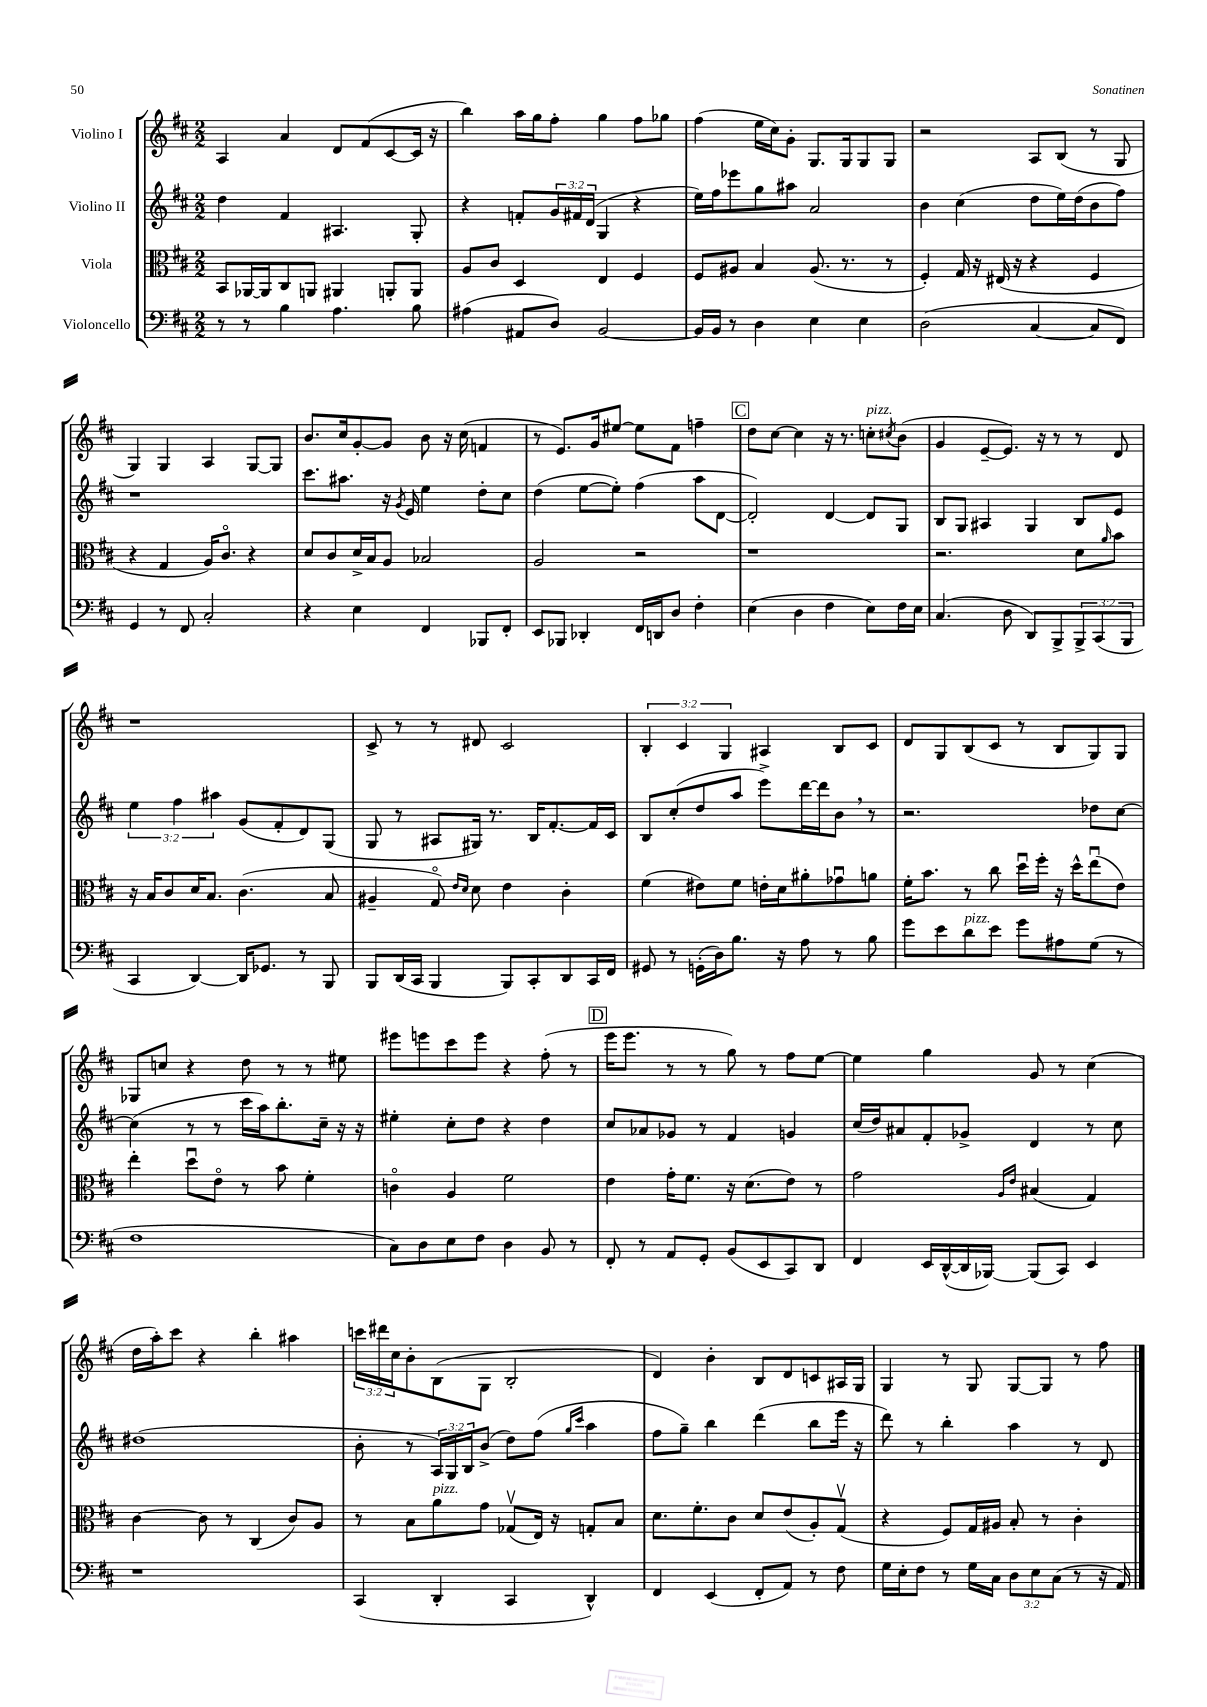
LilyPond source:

<<
\new StaffGroup <<
\new Staff = "s0" \with { instrumentName = "Violino I" } {
    \clef treble \key d \major \numericTimeSignature \time 2/2 \override Staff.TupletNumber.text = #tuplet-number::calc-fraction-text
    a4 a'4 d'8 fis'8( cis'8~ cis'16 r16 |
    b''4) a''16 g''16 fis''8-. g''4 fis''8 ges''8 |
    fis''4( e''16 cis''16) g'8-. g8. g16 g8 g8 |
    r2 a8 b8( r8 g8 |
    g4) g4 a4 g8~ g8 |
    b'8. cis''16 g'8~-. g'8 b'8 r16 cis''16( f'4 |
    r8 e'8.) g'16 eis''8~ eis''8 fis'8 f''4-- |
    \mark \markup { \box "C" } d''8 cis''8~ cis''4 r16 r8. c''8-.^\markup { \italic "pizz." } \acciaccatura { cis''8 } b'8( |
    g'4 e'8~-- e'8.) r16 r8 r8 d'8 |
    r1 |
    cis'8-> r8 r8 dis'8 cis'2 |
    \tuplet 3/2 { b4-. cis'4 g4 } ais4 b8 cis'8 |
    d'8 g8 b8( cis'8 r8 b8 g8) g8 |
    ges8 c''8 r4 d''8 r8 r8 eis''8 |
    eis'''8 e'''8 cis'''8 e'''8 r4 fis''8-.( r8 |
    \mark \markup { \box "D" } e'''16 e'''8. r8 r8 g''8) r8 fis''8 e''8~ |
    e''4 g''4 g'8 r8 cis''4( |
    d''16 a''16-.) cis'''8 r4 b''4-. ais''4 |
    \tuplet 3/2 { c'''16 dis'''16 cis''16 } b'8-. b8( g8 b2-. |
    d'4) b'4-. b8 d'8 c'8 ais16 g16 |
    g4 r8 g8 g8~ g8 r8 fis''8 \bar "|." |
}
\new Staff = "s1" \with { instrumentName = "Violino II" } {
    \clef treble \key d \major \numericTimeSignature \time 2/2 \override Staff.TupletNumber.text = #tuplet-number::calc-fraction-text
    d''4 fis'4 ais4. g8-. |
    r4 f'8-. \tuplet 3/2 { g'16 fis'16 d'16( } g4 r4 |
    e''16) fis''16 ees'''8 g''8 ais''8 a'2 |
    b'4 cis''4( d''8 e''16) d''16( b'8 fis''8) |
    r1 |
    cis'''8. ais''8. r16 \acciaccatura { g'8 } e'16 e''4 d''8-. cis''8 |
    d''4( e''8~ e''8-.) fis''4( a''8 d'8~ |
    \mark \markup { \box "C" } d'2-.) d'4~ d'8 g8 |
    b8 g8 ais4 g4 b8 e'8 |
    \tuplet 3/2 { e''4 fis''4 ais''4 } g'8( fis'8-. d'8) g8( |
    g8 r8 ais8 gis16) r8. b16 fis'8.~-. fis'16 cis'16 |
    b8 cis''8-.( d''8 a''8 e'''8->) d'''16~ d'''16 b'8 \breathe r8 |
    r2. des''8 cis''8~ |
    cis''4( r8 r8 cis'''16 a''16) b''8.-. cis''16-- r16 r16 |
    eis''4-. cis''8-. d''8 r4 d''4 |
    \mark \markup { \box "D" } cis''8 aes'8 ges'8 r8 fis'4 g'4 |
    cis''16( d''16) ais'8 fis'8-. ges'8-> d'4 r8 cis''8 |
    dis''1( |
    b'8-. r8 \tuplet 3/2 { a16) g16 b16 } b'8->( d''8) fis''8( \grace { g''16 cis'''16 } a''4 |
    fis''8 g''8--) b''4 d'''4( b''8 e'''16 r16 |
    d'''8) r8 b''4-. a''4 r8 d'8 \bar "|." |
}
\new Staff = "s2" \with { instrumentName = "Viola" } {
    \clef alto \key d \major \numericTimeSignature \time 2/2
    b,8 aes,16~ aes,16 cis8 a,8 ais,4 a,8-. a,8 |
    a8 cis'8 d4 e4 fis4 |
    fis8 ais8 b4 ais8.( r8. r8 |
    fis4-.) g16 r16 eis16( r16 r4 fis4 |
    r4 g4 a16) cis'8.\flageolet r4 |
    d'8 cis'8 d'16-> b16 a8 bes2 |
    a2 r2 |
    \mark \markup { \box "C" } r1 |
    r2. d'8 \grace { a'16 } b'8 |
    r16 b16 cis'8 d'16 b8. cis'4.( b8 |
    ais4-- g8\flageolet) \grace { e'16 d'16 } d'8 e'4 cis'4-. |
    fis'4( eis'8) fis'8 e'16-. d'16 ais'8-. ges'8\downbow a'8 |
    fis'16-. b'8. r8 cis''8 d''16\downbow fis''16-. r16 d''16-^ e''8\downbow( e'8) |
    e''4-. d''8\downbow e'8\flageolet r8 b'8 fis'4-. |
    c'4\flageolet a4 fis'2 |
    \mark \markup { \box "D" } e'4 g'16-. fis'8. r16 d'8.( e'8) r8 |
    g'2 \grace { a16 e'16 } bis4( g4) |
    cis'4~ cis'8 r8 cis4( cis'8) a8 |
    r8 b8 a'8^\markup { \italic "pizz." } g'8 ges8\upbow( e16) r16 g8-. b8 |
    d'8. fis'8.-. cis'8 d'8 e'8( a8-.) g8\upbow( |
    r4 fis8) g16 ais16 b8-. r8 cis'4-. \bar "|." |
}
\new Staff = "s3" \with { instrumentName = "Violoncello" } {
    \clef bass \key d \major \numericTimeSignature \time 2/2 \override Staff.TupletNumber.text = #tuplet-number::calc-fraction-text
    r8 r8 b4 a4. b8 |
    ais4( ais,8 d8) b,2~ |
    b,16 b,16 r8 d4 e4 e4 |
    d2( cis4~ cis8 fis,8) |
    g,4 r8 fis,8 cis2-. |
    r4 e4 fis,4 bes,,8 fis,8-. |
    e,8 bes,,8 des,4-. fis,16 d,16 d8 fis4-. |
    \mark \markup { \box "C" } e4( d4 fis4 e8) fis16 e16 |
    cis4.( d8 d,8) b,,8-> \tuplet 3/2 { b,,8-> cis,8( b,,8 } |
    cis,4 d,4~) d,16 ges,8. r8 b,,8 |
    b,,8 d,16( cis,16 b,,4 b,,8) cis,8-. d,8 cis,16 fis,16 |
    gis,8 r8 g,16-.( d16) b8. r16 a8 r8 b8 |
    g'8 e'8 d'8^\markup { \italic "pizz." } e'8 g'8 ais8 g8( r8 |
    fis1 |
    cis8) d8 e8 fis8 d4 b,8 r8 |
    \mark \markup { \box "D" } fis,8-. r8 a,8 g,8-. b,8( e,8 cis,8) d,8 |
    fis,4 e,16 d,16~-^( d,16 bes,,16~) bes,,8( cis,8) e,4 |
    r1 |
    cis,4( d,4-. cis,4 d,4-^) |
    fis,4 e,4( fis,8-. a,8) r8 fis8 |
    g16 e16-. fis8 r8 g16 cis16 \tuplet 3/2 { d8 e8 cis8( } r8 r16 a,16) \bar "|." |
}
>>
>>
\layout { \context { \Score \remove "Bar_number_engraver" } }
